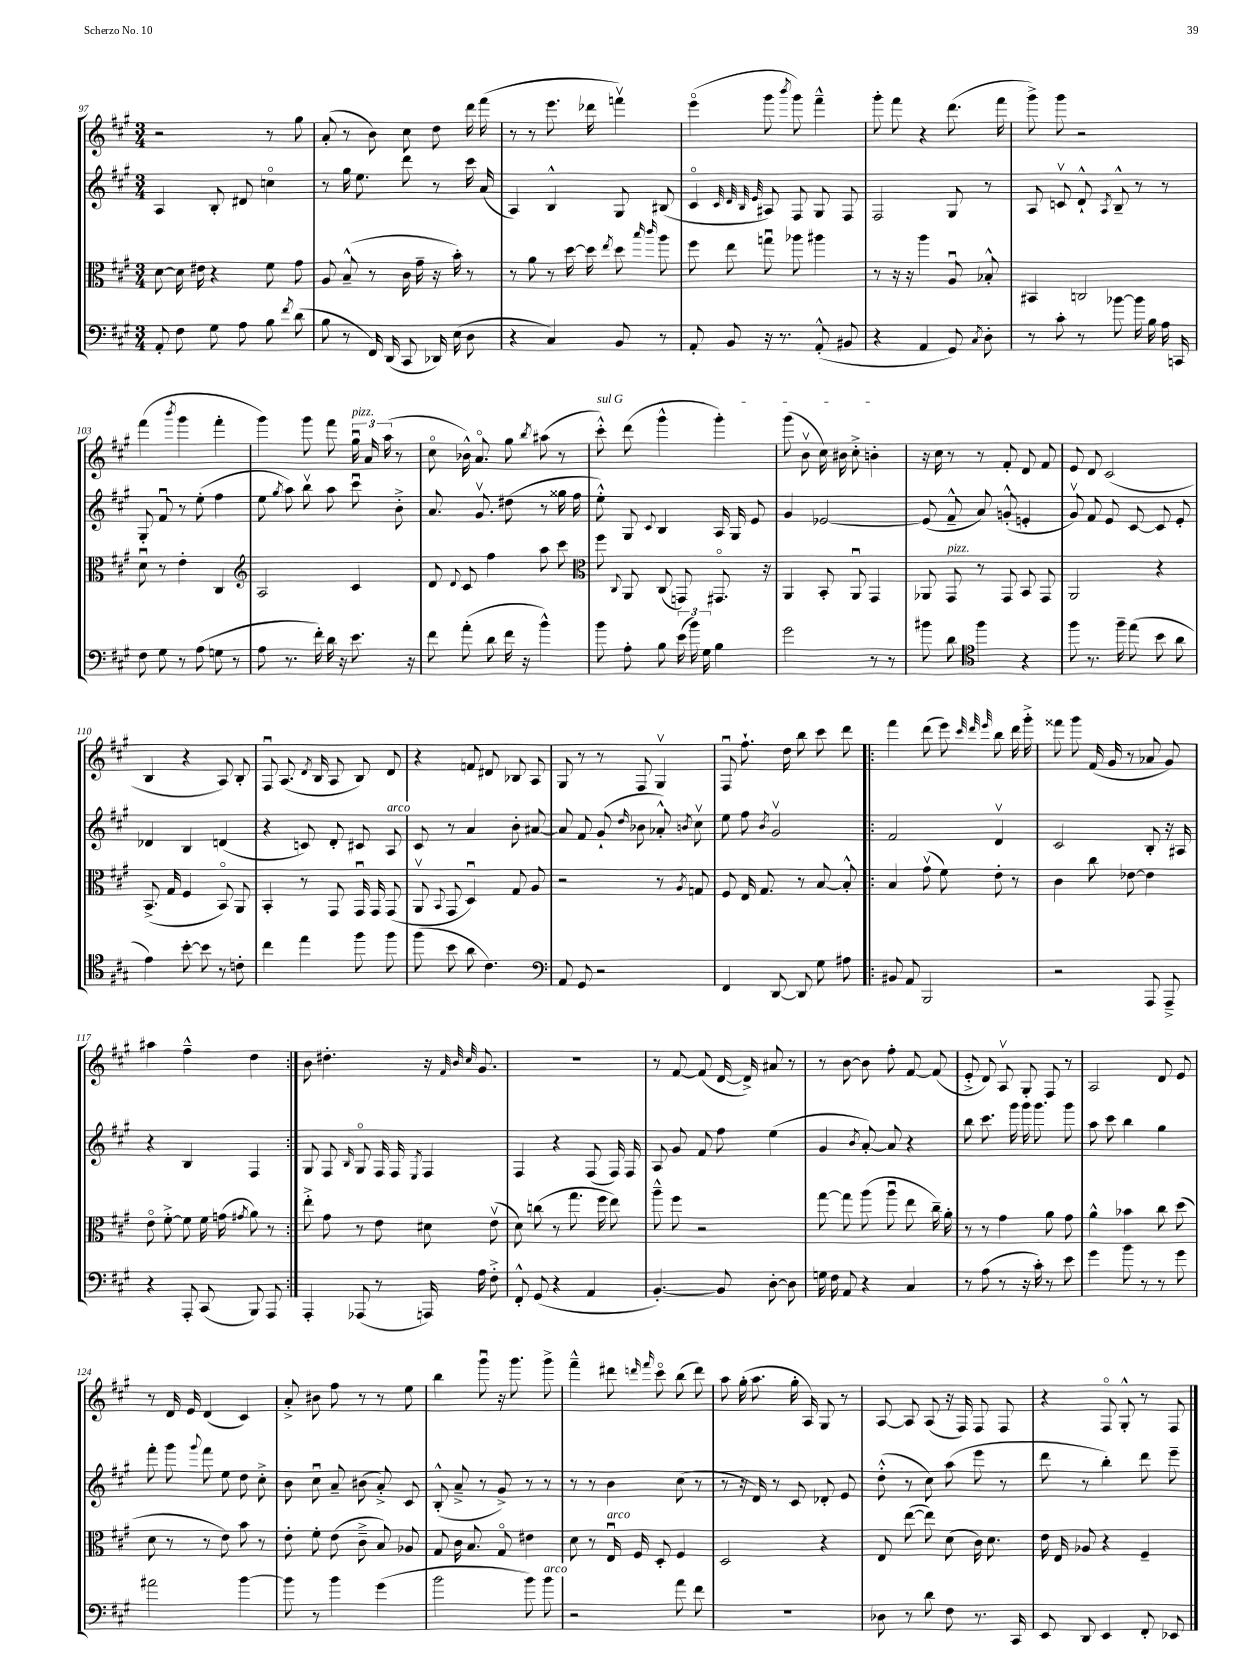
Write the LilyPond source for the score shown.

<<
\new StaffGroup <<
\new Staff = "s0" {
    \clef treble \key a \major \numericTimeSignature \time 3/4
    \autoBeamOff r2 r8 gis''8 |
    a'8-.( r8 b'8) cis''8 d''8 d'''16 fis'''16( |
    r8 r8 e'''8. des'''16 f'''4\upbow) |
    e'''4\flageolet( gis'''8 \acciaccatura { b'''8 } gis'''8) fis'''4---^ |
    gis'''8-. fis'''8 r4 d'''8.( fis'''16 |
    gis'''8->) gis'''8 r2 |
    fis'''4( \acciaccatura { b'''8 } gis'''4 fis'''4-. |
    gis'''4) gis'''8 fis'''8 \tuplet 3/2 { gis''16\downbow^\markup { \italic "pizz." } a'16 a''16( } r8 |
    cis''8\flageolet bes'16-^) a'8.\flageolet gis''8 \acciaccatura { b''8 } ais''8( r8 |
    \once \override TextSpanner.bound-details.left.text = \markup { \italic "sul G" } cis'''8-.-^\startTextSpan) d'''8( gis'''4-^ gis'''4-.) |
    gis'''8( b'8\upbow cis''16) bis'16 cis''8-.-> b'4-.\stopTextSpan |
    r16 cis''16 r8 r8 fis'8-. d'8 fis'8 |
    e'8 d'8 cis'2( |
    b4 r4 a8) b8-. |
    fis8\downbow a8.( \acciaccatura { d'8 } b16 a8 b8) d'8 |
    r4 f'8 dis'8 bes8 a8 |
    gis8 r8 r8 fis8 gis4\upbow |
    fis8\downbow fis''8.-! d''16 b''8 cis'''8 d'''8 |
    \repeat volta 2 { fis'''4 d'''8( e'''8) \grace { cis'''32 d'''32 e'''32 } b''8 d'''16 gis'''16-.-> |
    fisis'''8 gis'''8 fis'16( gis'16 r8 aes'8 gis'8) |
    ais''4 fis''4---^ d''4 | }
    b'8 dis''4.-. r16 \grace { fis'32 b'32 cis''32 } gis'8. |
    R2. |
    r8 fis'8~ fis'8( d'16~ d'16->) ais'8 r8 |
    r8 b'8~ b'8 fis''8-. fis'8~ fis'8( |
    e'8-.-> d'8) a8\upbow gis8-. fis8 r8 |
    a2 d'8 e'8 |
    r8 d'16 e'16 d'4( cis'4) |
    a'8-.-> bis'8 fis''8 r8 r8 e''8 |
    b''4 gis'''8\downbow r16 gis'''8. gis'''8-> |
    fis'''4---^ dis'''8 \grace { d'''16 fis'''16 } cis'''8\flageolet b''8( d'''8) |
    a''8 gis''16-.( a''8. gis''16-. a16) gis8 r8 |
    a8~ a8 a8( r16 fis16) fis8 fis8 |
    r4 fis8\flageolet gis8-.-^ r8 fis8 \bar "|." |
}
\new Staff = "s1" {
    \clef treble \key a \major \numericTimeSignature \time 3/4
    \autoBeamOff a4 b8-. dis'8 c''4\flageolet |
    r8 gis''16 e''8. d'''8 r8 cis'''16 a'16( |
    a4) b4-^ gis8 bis8( |
    cis'4\flageolet \grace { cis'32 d'32 b32 e'32 } ais8) fis8 gis8 fis8 |
    fis2 gis8 r8 |
    a8 c'8\upbow d'8-!-^ \acciaccatura { a8 } b8---^ r8 r8 |
    gis8-. fis'8\downbow r8 e''8-.( fis''4 |
    e''8 \acciaccatura { gis''8 } a''8) b''8\upbow a''8 cis'''8\downbow b'8-.-> |
    a'8. gis'8.\upbow dis''8( r8 gisis''16 fis''16 |
    e''8-.-^) gis8 \appoggiatura { cis'8 } b4 a16 gis16 e'8 |
    gis'4 ees'2~ |
    ees'8( fis'8---^ a'8) g'8-.-^( e'4-. |
    gis'8\upbow) fis'8 e'8 cis'8~ cis'8 e'8-. |
    des'4 b4 d'4( |
    r4 c'8) d'8-. cis'8 a8^\markup { \italic "arco" } |
    cis'8 r8 a'4 b'8-. ais'8~ |
    ais'8 fis'8 gis'8-!( \grace { d''16 } bes'8 aes'8-.-^) \acciaccatura { b'8 } cis''8\upbow |
    e''8 fis''8 \acciaccatura { b'8 } gis'2\upbow |
    \repeat volta 2 { fis'2 d'4\upbow |
    cis'2 b8-. r16 ais16 |
    r4 b4 fis4 | }
    gis8 fis8 \grace { b16 } gis8\flageolet fis16 fis16 \acciaccatura { e8 } fis4 |
    fis4 r4 fis8( fis16) fis16 |
    a8 gis'8 fis'8 fis''8 e''4( |
    gis'4 \acciaccatura { b'8 } a'8~-.) a'8 r4 |
    b''8 cis'''8. gis'''16 gis'''16 gis'''8. gis'''8 |
    a''8 cis'''8 b''4 gis''4 |
    fis'''8-. gis'''8 \appoggiatura { gis'''8 } fis'''8 e''8 d''8 cis''8-.-> |
    b'8 cis''8\downbow a'8-- bis'8( a'8-.->) cis'8 |
    b8-.-^( a'8---> r8 gis'8->) r8 r8 |
    r8 r8 b'4 cis''8( r8 |
    r8 r16 d'16) r8 cis'8 des'8-. e'8 |
    d''8-.-^( r8 cis''8) a''8( e'''8 r8 |
    d'''8 r8 b''4-.) d'''8 e'''8-- \bar "|." |
}
\new Staff = "s2" {
    \clef alto \key a \major \numericTimeSignature \time 3/4
    \autoBeamOff d'8~ d'16 eis'16 r4 fis'8 gis'8 |
    a8 b8---^( r8 cis'16 gis'16-- r16 b'16-.) r8 |
    r8 a'8 r8 d''16~ d''16 \acciaccatura { e''8 } d''8 \grace { b''16 cis'''16 } a''8 |
    fis''8 e''8 g''8\downbow aes''8 ais''4 |
    r8 r16 r16 a''4 a8\downbow bes8-.-^ |
    bis,4 c2 |
    d'8\downbow r8 e'4-. cis4 |
    \clef treble a2 cis'4 |
    d'8 \appoggiatura { d'8 } cis'8 fis''4 a''8 cis'''8 |
    \clef alto fis''8 \appoggiatura { cis8 } a,8 cis8( g,8) gis,8.\flageolet r16 |
    a,4 b,8-. a,8\downbow gis,4 |
    aes,8 gis,8^\markup { \italic "pizz." } r8 gis,8 b,8 gis,8 |
    a,2 r4 |
    b,8.->( gis16 fis4 b,8\flageolet) a,8 |
    b,4-. r8 gis,8 gis,16\downbow gis,16 gis,8( |
    a,8\upbow \appoggiatura { b,8 } gis,8 d4\downbow) gis8 a8 |
    r2 r8 \acciaccatura { a8 } g8 |
    fis8 e16 gis8. r8 b8~ b8-.-^ |
    \repeat volta 2 { b4 gis'8\upbow( fis'8) e'8-. r8 |
    cis'4 cis''8 ees'8~ ees'4 |
    e'8\flageolet fis'8~-.-> fis'8 fis'16 g'16( \acciaccatura { gis'8 } a'8) r8 | }
    e''8-.-> gis'8 r8 e'8 dis'8 e'8\upbow( |
    d'8) c''8( r8 gis''8. fis''16 e''8) |
    a''8---^ fis''8 r2 |
    gis''8~ gis''8 a''8( a''8\downbow e''8 cis''16--) a'16-. |
    r8 r8 gis'4 a'8 gis'8 |
    a'4-^ bes'4 cis''8 d''8( |
    d'8 r8 r8 e'8) b'8 r8 |
    e'8-. fis'8-. e'8( cis'8---> b8) aes8 |
    gis8 cis'16 b8. gis8\flageolet eis'4 |
    d'8 r8 e16\downbow^\markup { \italic "arco" } fis16 d8-. fis4 |
    d2 r4 |
    e8 e''8~( e''8) d'8( cis'16) d'8. |
    e'16 e16 aes8 r4 fis4-- \bar "|." |
}
\new Staff = "s3" {
    \clef bass \key a \major \numericTimeSignature \time 3/4
    \autoBeamOff a,8-. fis8 gis8 a8 b8 \acciaccatura { fis'8 } d'8( |
    b8 r8 fis,16) d,16( cis,8 des,16) e16( d8 |
    r4 cis4) b,8 r8 |
    a,8-. b,8 r16 r8. a,8-.-^( bis,8 |
    r4 a,4 gis,8) \acciaccatura { cis8 } d8-. |
    r8 cis'8-. r8 bes'8~ bes'16 b16 a16 c,16 |
    fis8 gis8 r8 a8( g8 r8 |
    a8 r8. fis'16-.) d'16 r16 e'8. r16 |
    fis'8 a'8-.( d'8 fis'16 r16 b'4-^) |
    b'8 a8-. b8 \tuplet 3/2 { e'16( b'16) gis16 } b4 |
    gis'2 r8 r8 |
    bis'8 d'8 \clef tenor fis''4 r4 |
    fis''8 r8. fis''16-- e''8( b'8 a'8 |
    e'4) b'8~-. b'8 r8 c'8-. |
    cis''4 e''4 fis''8 fis''8 |
    fis''8( b'8 a'8 cis'4.) |
    \clef bass a,8 gis,8 r2 |
    fis,4 d,8~ d,8 gis8 ais8 |
    \repeat volta 2 { bis,8 a,8 b,,2 |
    r2 a,,8 a,,8---> |
    r4 a,,8-. cis,8( b,,8) a,,8 | }
    a,,4-. aes,,8( r8 a,,16) a16 fis8-.-> |
    fis,8-.-^ gis,8( r4 a,4 |
    b,4.~-.) b,8 d8~-. d8 |
    g16 fis16 a,8 r4 cis4 |
    r8 a8( r8 r16 cis'16-.) r8 e'8 |
    gis'4 b'8 r8 r8 gis'8 |
    ais'2 b'4~ |
    b'8 r8 b'4 gis'4( |
    b'2 b'8) b'8^\markup { \italic "arco" } |
    r2 a'8 fis'8 |
    R2. |
    des8 r8 d'8 fis8 r8. cis,16 |
    e,8 d,8 e,4 fis,8-. ees,8 \bar "|." |
}
>>
>>
\layout { \context { \Score currentBarNumber = #97 } }
